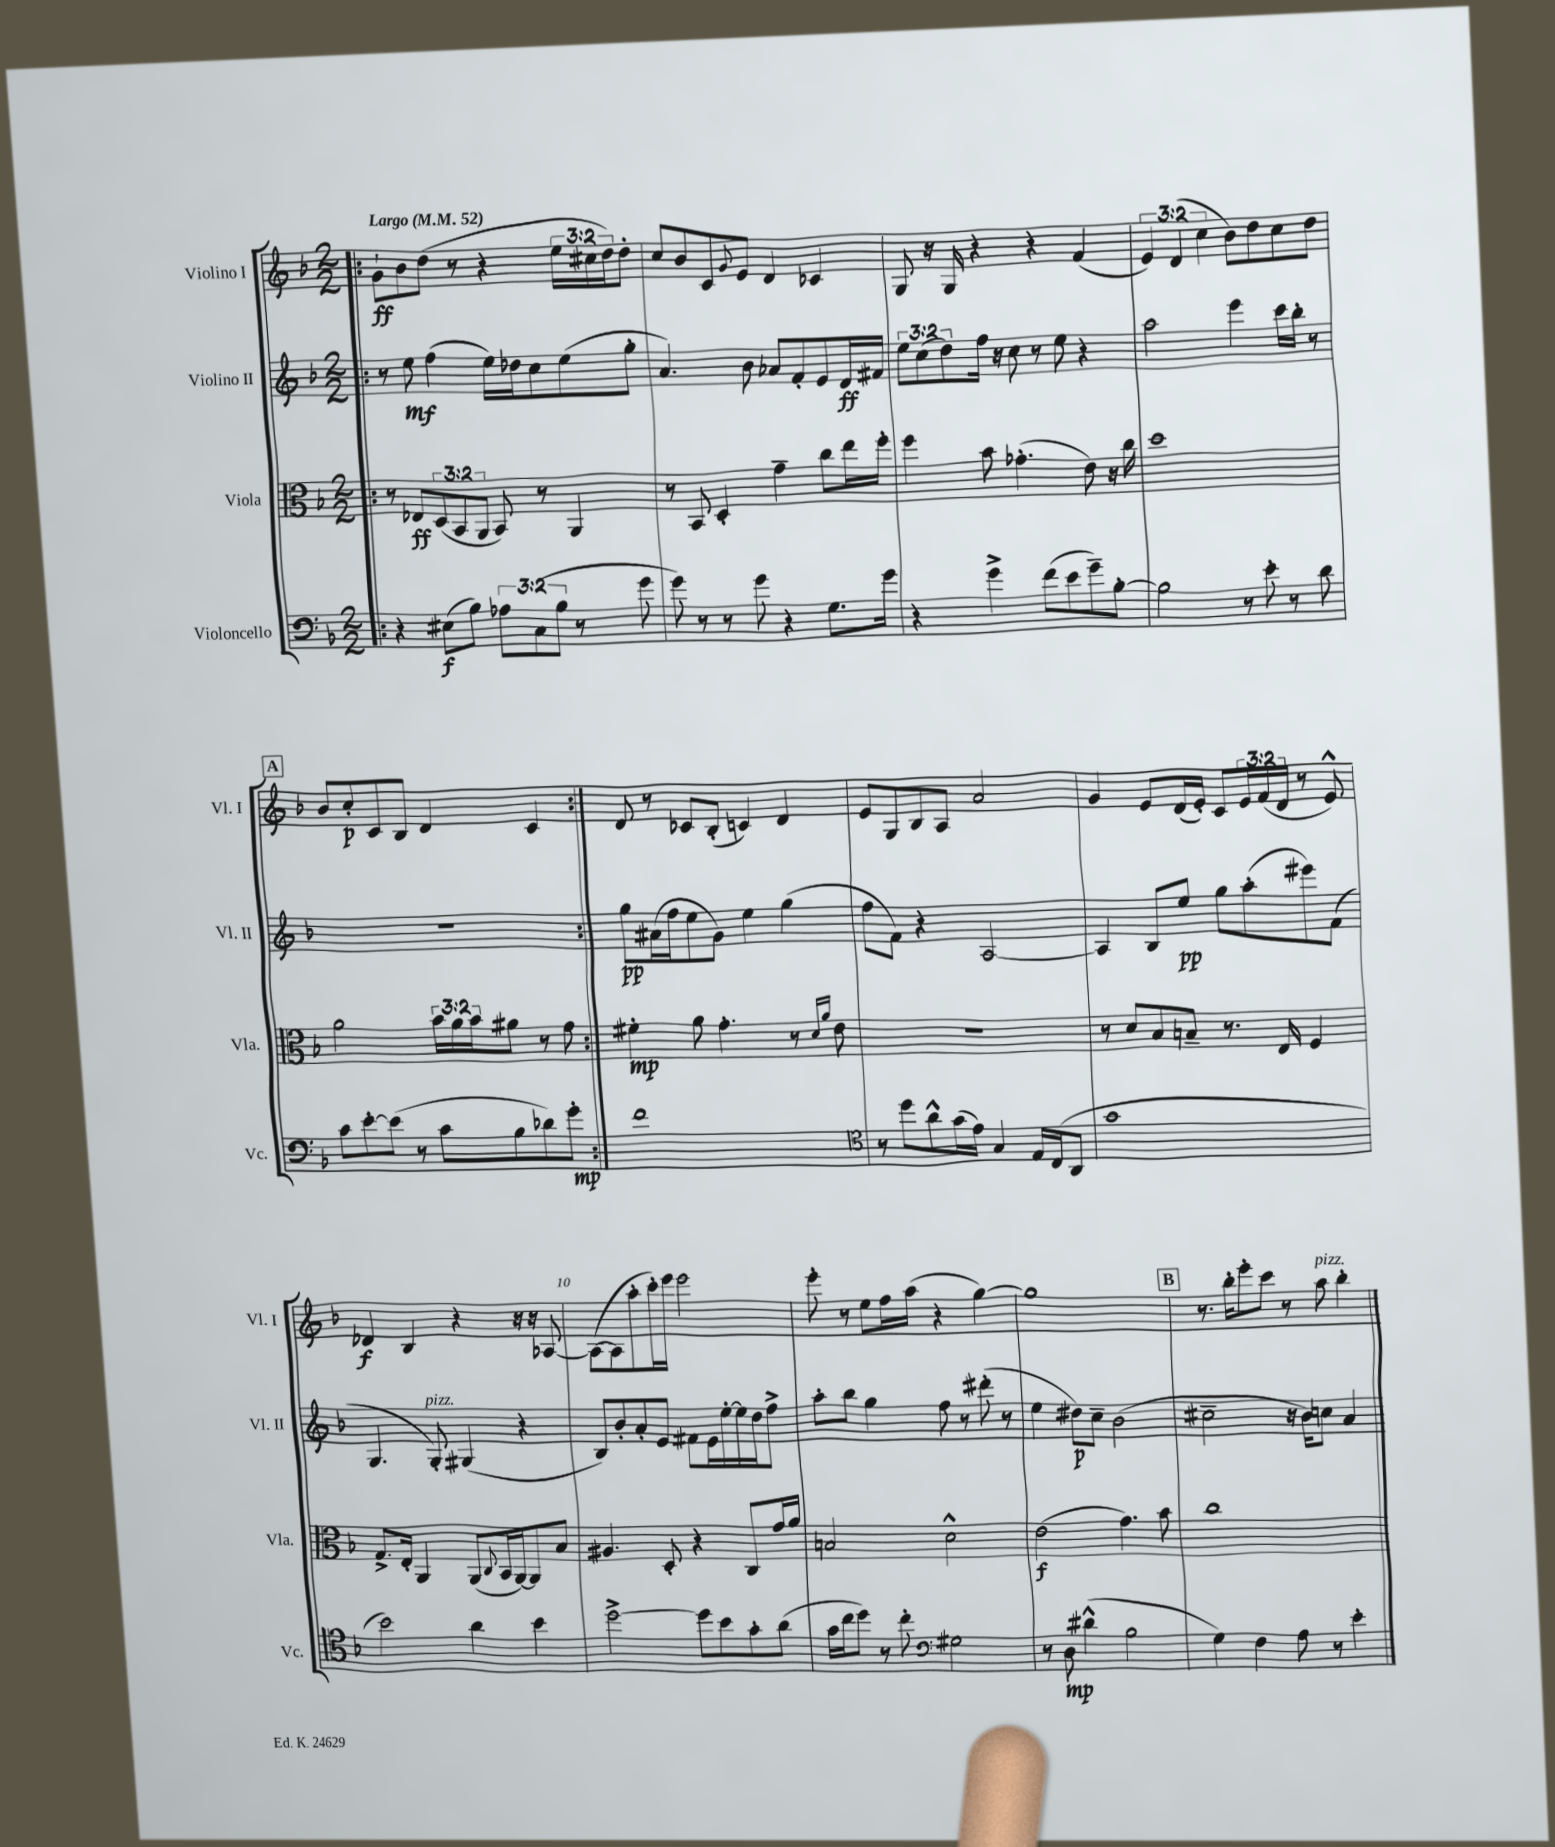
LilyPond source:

<<
\new StaffGroup <<
\new Staff = "s0" \with { instrumentName = "Violino I" shortInstrumentName = "Vl. I" } {
    \clef treble \key f \major \numericTimeSignature \time 2/2 \override Staff.TupletNumber.text = #tuplet-number::calc-fraction-text \tempo "Largo" 4 = 52
    \repeat volta 2 { \bar ".|:" g'8-!\ff bes'8 d''8( r8 r4 \tuplet 3/2 { e''16 cis''16 d''16) } d''8-. |
    c''8 bes'8 c'8 \appoggiatura { g'8 } e'8 d'4 ces'4 |
    g8 r16 g16 r4 r4 f'4( |
    \tuplet 3/2 { e'4) d'4( c''4 } bes'8) d''8 c''8 d''8 |
    \mark \markup { \box "A" } bes'8 c''8-.\p c'8 bes8 d'4 c'4 | }
    d'8 r8 ces'8 bes8-.( c'4) d'4 |
    e'8 g8 bes8 a8 a'2 |
    g'4 e'8 d'16( e'16-.) c'8 \tuplet 3/2 { e'16 f'16( d'16 } r8 e'8-^) |
    des'4\f bes4 r4 r16 r16 aes8~ |
    aes8~( aes8 a''8-. c'''16-.) e'''16 e'''2 |
    e'''8-. r8 e''8 f''16 a''16( r4 g''4~) |
    g''1 |
    \mark \markup { \box "B" } r8. bes''16-. e'''8-. c'''8 r8 a''8^\markup { \italic "pizz." } bes''4-. \bar "|." |
}
\new Staff = "s1" \with { instrumentName = "Violino II" shortInstrumentName = "Vl. II" } {
    \clef treble \key f \major \numericTimeSignature \time 2/2 \override Staff.TupletNumber.text = #tuplet-number::calc-fraction-text
    \repeat volta 2 { \bar ".|:" r8 e''8\mf f''4( e''16) des''16 c''8 e''8( g''8-. |
    a'4.) bes'8 aes'8 f'8-. e'8 d'16\ff fis'16 |
    \tuplet 3/2 { e''8 c''8( d''8) } f''16 r16 c''8 r8 e''8 r4 |
    a''2 e'''4 c'''16 bes''16-. r8 |
    \mark \markup { \box "A" } R1 | }
    g''8\pp ais'16( f''16 e''8 g'8) e''4 g''4( |
    f''8 f'8) r4 a2~ |
    a4 bes8 e''8\pp g''8 a''8-.( eis'''8) f'8( |
    g4. g8-.^\markup { \italic "pizz." }) gis4( r4 |
    bes8) bes'8-. a'8-. e'8 fis'8 e'16 e''16~-. e''16 d''16 f''8-> |
    a''8-. bes''8 g''4 f''8 r8 dis'''8-.( r8 |
    e''4 dis''8\p) c''8-- bes'2( |
    \mark \markup { \box "B" } cis''2-- r16 bes'16) c''8 a'4 \bar "|." |
}
\new Staff = "s2" \with { instrumentName = "Viola" shortInstrumentName = "Vla." } {
    \clef alto \key f \major \numericTimeSignature \time 2/2 \override Staff.TupletNumber.text = #tuplet-number::calc-fraction-text
    \repeat volta 2 { \bar ".|:" r8 ees8\ff \tuplet 3/2 { d8( bes,8 a,8 } bes,8) r8 a,4 |
    r8 bes,8 d4-. g'4-- c''8 e''16 f''16-. |
    f''4 bes'8 ges'4.-.( e'8) r16 c''16 |
    d''1 |
    \mark \markup { \box "A" } a'2 \tuplet 3/2 { bes'16 a'16 bes'16 } ais'8 r8 g'8 | }
    fis'4-.\mp a'8 g'4.-. r8 \grace { d'16 a'16 } e'8 |
    r1 |
    r8 d'8 bes8 b8-- r8. e16 f4 |
    g8.-> e16-. a,4 a,8( \appoggiatura { c8 } bes,16 a,16~) a,8 bes8 |
    ais4. d8-. r4 c8 g'16 a'16 |
    b2 d'2-^ |
    e'2\f( g'4.) bes'8 |
    \mark \markup { \box "B" } c''1 \bar "|." |
}
\new Staff = "s3" \with { instrumentName = "Violoncello" shortInstrumentName = "Vc." } {
    \clef bass \key f \major \numericTimeSignature \time 2/2 \override Staff.TupletNumber.text = #tuplet-number::calc-fraction-text
    \repeat volta 2 { \bar ".|:" r4 eis8\f( bes8) \tuplet 3/2 { aes8 c8( bes8 } r8 g'8 |
    g'8) r8 r8 g'8 r4 g8. g'16 |
    r4 g'4-> f'8( e'8 g'8--) bes8~-. |
    bes2 r8 e'8-. r8 d'8 |
    \mark \markup { \box "A" } c'8 e'8~-. e'8( r8 c'8 bes8 des'8) g'8-.\mp | }
    f'1 |
    \clef tenor r8 d''8 a'8-^ g'16( e'16) g4 e16 c16( a,8 |
    g'1 |
    bes'2) a'4 bes'4 |
    d''2~-> d''8 bes'8 g'8-. a'8( |
    g'16 c''16 d''8) r8 c''8-. \clef bass gis2 |
    r8 d8\mp dis'4-^( bes2 |
    \mark \markup { \box "B" } g4) f4 a8 r8 e'4-. \bar "|." |
}
>>
>>
\layout { \context { \Score \override BarNumber.break-visibility = ##(#f #t #t) barNumberVisibility = #(every-nth-bar-number-visible 5) } }
